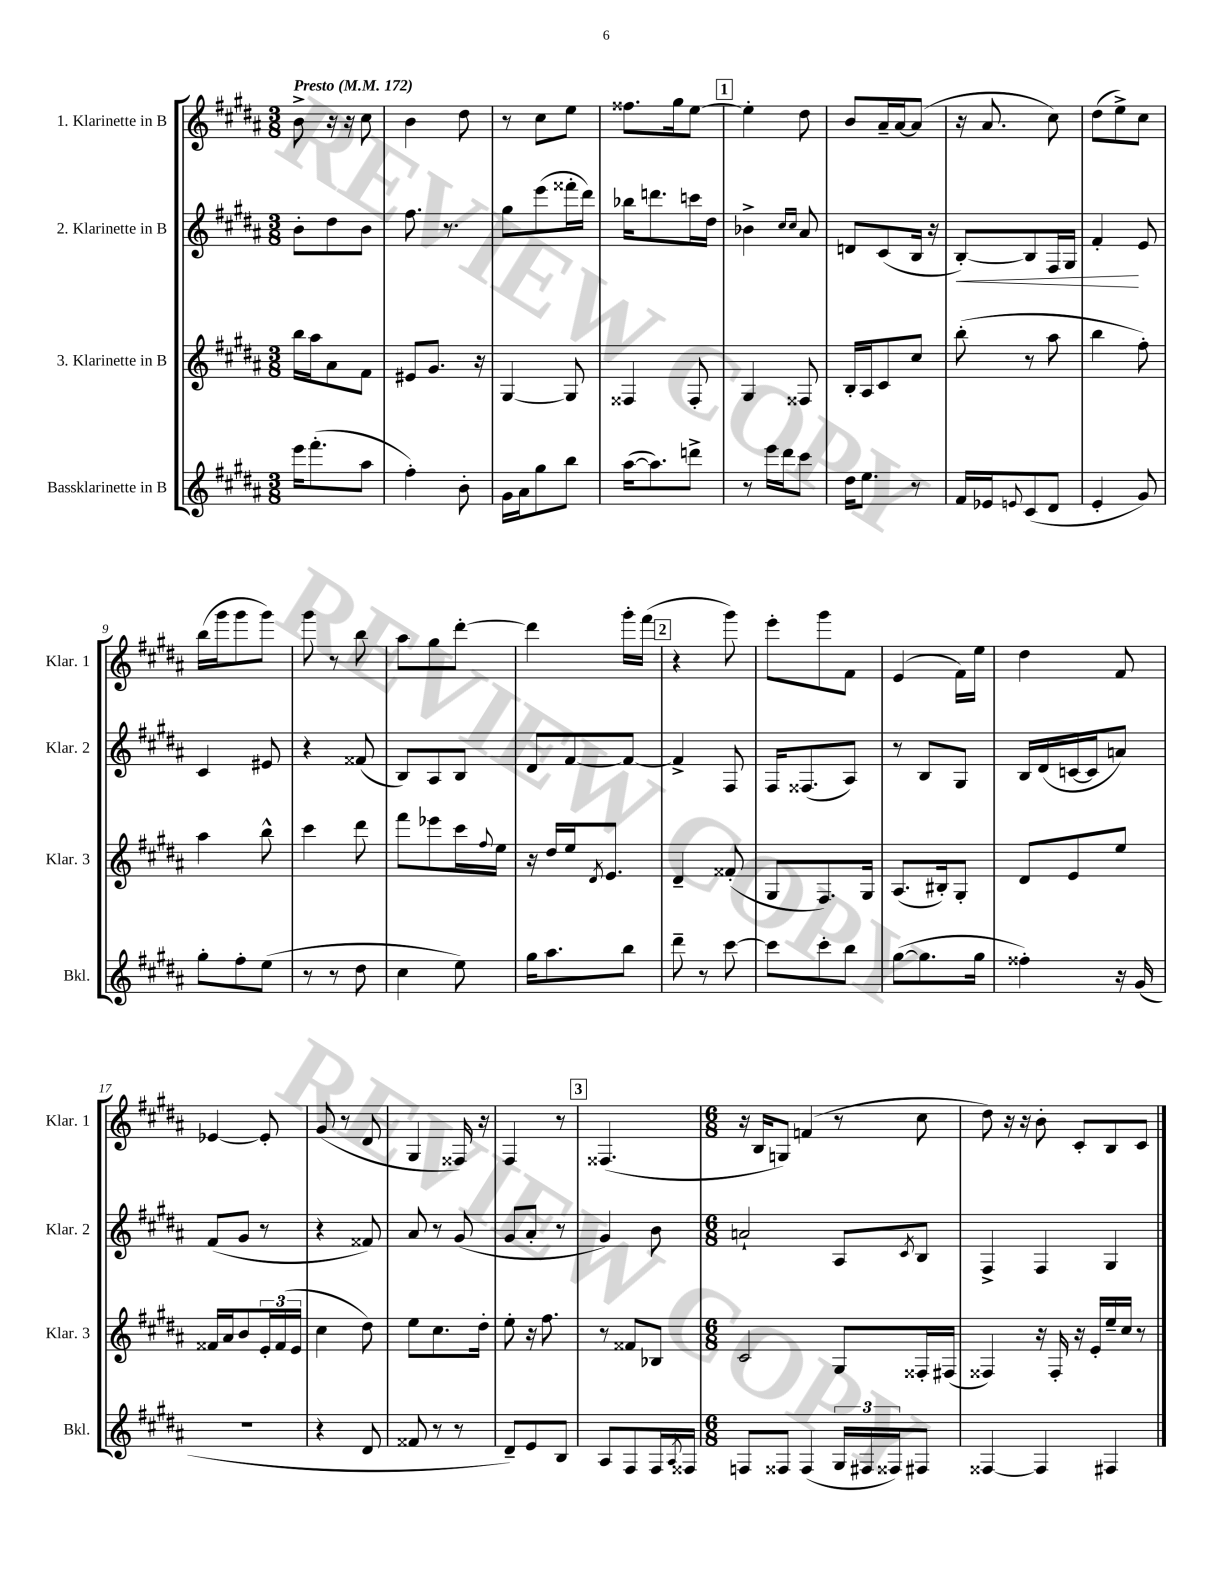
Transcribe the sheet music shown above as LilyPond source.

<<
\new StaffGroup <<
\new Staff = "s0" \with { instrumentName = "1. Klarinette in B" shortInstrumentName = "Klar. 1" } {
    \clef treble \key b \major \numericTimeSignature \time 3/8 \tempo "Presto" 4 = 172
    b'8-> r16 r16 cis''8 |
    b'4 dis''8 |
    r8 cis''8 e''8 |
    fisis''8. gis''16 e''8~ |
    \mark \markup { \box "1" } e''4-. dis''8 |
    b'8 ais'16-- ais'16~ ais'8( |
    r16 ais'8. cis''8) |
    dis''8( e''8->) cis''8 |
    b''16( gis'''16 gis'''8 gis'''8) |
    gis'''8 r8 b''8 |
    ais''8 gis''8 dis'''8~-. |
    dis'''4 gis'''16-. fis'''16( |
    \mark \markup { \box "2" } r4 gis'''8) |
    e'''8-. gis'''8 fis'8 |
    e'4( fis'16) e''16 |
    dis''4 fis'8 |
    ees'4~ ees'8-. |
    gis'8( r8 dis'8 |
    gis4 fisis16) r16 |
    fis4 r8 |
    \mark \markup { \box "3" } fisis4.( |
    \numericTimeSignature \time 6/8 r16 b16 g8) f'4( r8 cis''8 |
    dis''8) r16 r16 b'8-. cis'8-. b8 cis'8 \bar "|." |
}
\new Staff = "s1" \with { instrumentName = "2. Klarinette in B" shortInstrumentName = "Klar. 2" } {
    \clef treble \key b \major \numericTimeSignature \time 3/8
    b'8-. dis''8 b'8 |
    fis''8. r8. |
    gis''8 e'''8( fisis'''16-. dis'''16) |
    bes''16 d'''8. c'''16 dis''16 |
    \mark \markup { \box "1" } bes'4-> \grace { cis''16 cis''16 } ais'8 |
    d'8 cis'8( b16 r16 |
    b8~-.\<) b8 fis16 gis16 |
    fis'4-.\! e'8 |
    cis'4 eis'8 |
    r4 fisis'8( |
    b8) ais8 b8 |
    dis'8 fis'8~ fis'8~ |
    \mark \markup { \box "2" } fis'4-> fis8 |
    fis16 fisis8.( ais8) |
    r8 b8 gis8 |
    b16 dis'16( c'16~ c'16 a'8) |
    fis'8( gis'8 r8 |
    r4 fisis'8) |
    ais'8 r8 gis'8( |
    gis'8 ais'8-. r8 |
    \mark \markup { \box "3" } gis'4) b'8 |
    \numericTimeSignature \time 6/8 a'2-! ais8 \acciaccatura { cis'8 } b8 |
    fis4-> fis4 gis4 \bar "|." |
}
\new Staff = "s2" \with { instrumentName = "3. Klarinette in B" shortInstrumentName = "Klar. 3" } {
    \clef treble \key b \major \numericTimeSignature \time 3/8
    b''16 ais''16 ais'8 fis'8 |
    eis'8 gis'8. r16 |
    gis4~ gis8 |
    fisis4 fisis8-. |
    \mark \markup { \box "1" } gis4 fisis8 |
    b16-. ais16 cis'8 cis''8 |
    b''8-.( r8 ais''8 |
    b''4 fis''8-.) |
    ais''4 b''8-^ |
    cis'''4 dis'''8 |
    fis'''8 ees'''8 cis'''16 \appoggiatura { fis''8 } e''16 |
    r16 dis''16 e''16 \acciaccatura { dis'8 } e'8. |
    \mark \markup { \box "2" } dis'4-- fisis'8-.( |
    gis8 fis8.) gis16 |
    ais8.( bis16-.) gis8-. |
    dis'8 e'8 e''8 |
    fisis'16 ais'16 b'8 \tuplet 3/2 { e'16-. fisis'16( e'16 } |
    cis''4 dis''8) |
    e''8 cis''8. dis''16-. |
    e''8-. r16 fis''8. |
    \mark \markup { \box "3" } r8 fisis'8 bes8 |
    \numericTimeSignature \time 6/8 cis'2 gis8 fisis16-. fis16( |
    fisis4) r16 fisis16-. r16 e'16-. e''16-- cis''16 r8 \bar "|." |
}
\new Staff = "s3" \with { instrumentName = "Bassklarinette in B" shortInstrumentName = "Bkl." } {
    \clef treble \key b \major \numericTimeSignature \time 3/8
    e'''16 fis'''8.-.( ais''8 |
    fis''4-.) b'8-. |
    gis'16 ais'16 gis''8 b''8 |
    ais''16~( ais''8.) d'''8-> |
    \mark \markup { \box "1" } r8 e'''16 dis'''16 cis'''8 |
    dis''16 e''8. r8 |
    fis'16 ees'16 \appoggiatura { e'8 } cis'8( dis'8 |
    e'4-. gis'8) |
    gis''8-. fis''8-. e''8( |
    r8 r8 dis''8 |
    cis''4 e''8) |
    gis''16 ais''8. b''8 |
    \mark \markup { \box "2" } dis'''8-- r8 cis'''8~ |
    cis'''8 cis'''8-. b''8 |
    gis''8~( gis''8. gis''16 |
    fisis''4-.) r16 gis'16( |
    R4. |
    r4 dis'8 |
    fisis'8 r8 r8 |
    dis'8--) e'8 b8 |
    \mark \markup { \box "3" } ais8 fis8 fis16 \acciaccatura { ais8 } fisis16 |
    \numericTimeSignature \time 6/8 f8 fisis8 fisis4( \tuplet 3/2 { gis16 fis16 fisis16) } fis8 |
    fisis4~ fisis4 fis4 \bar "|." |
}
>>
>>
